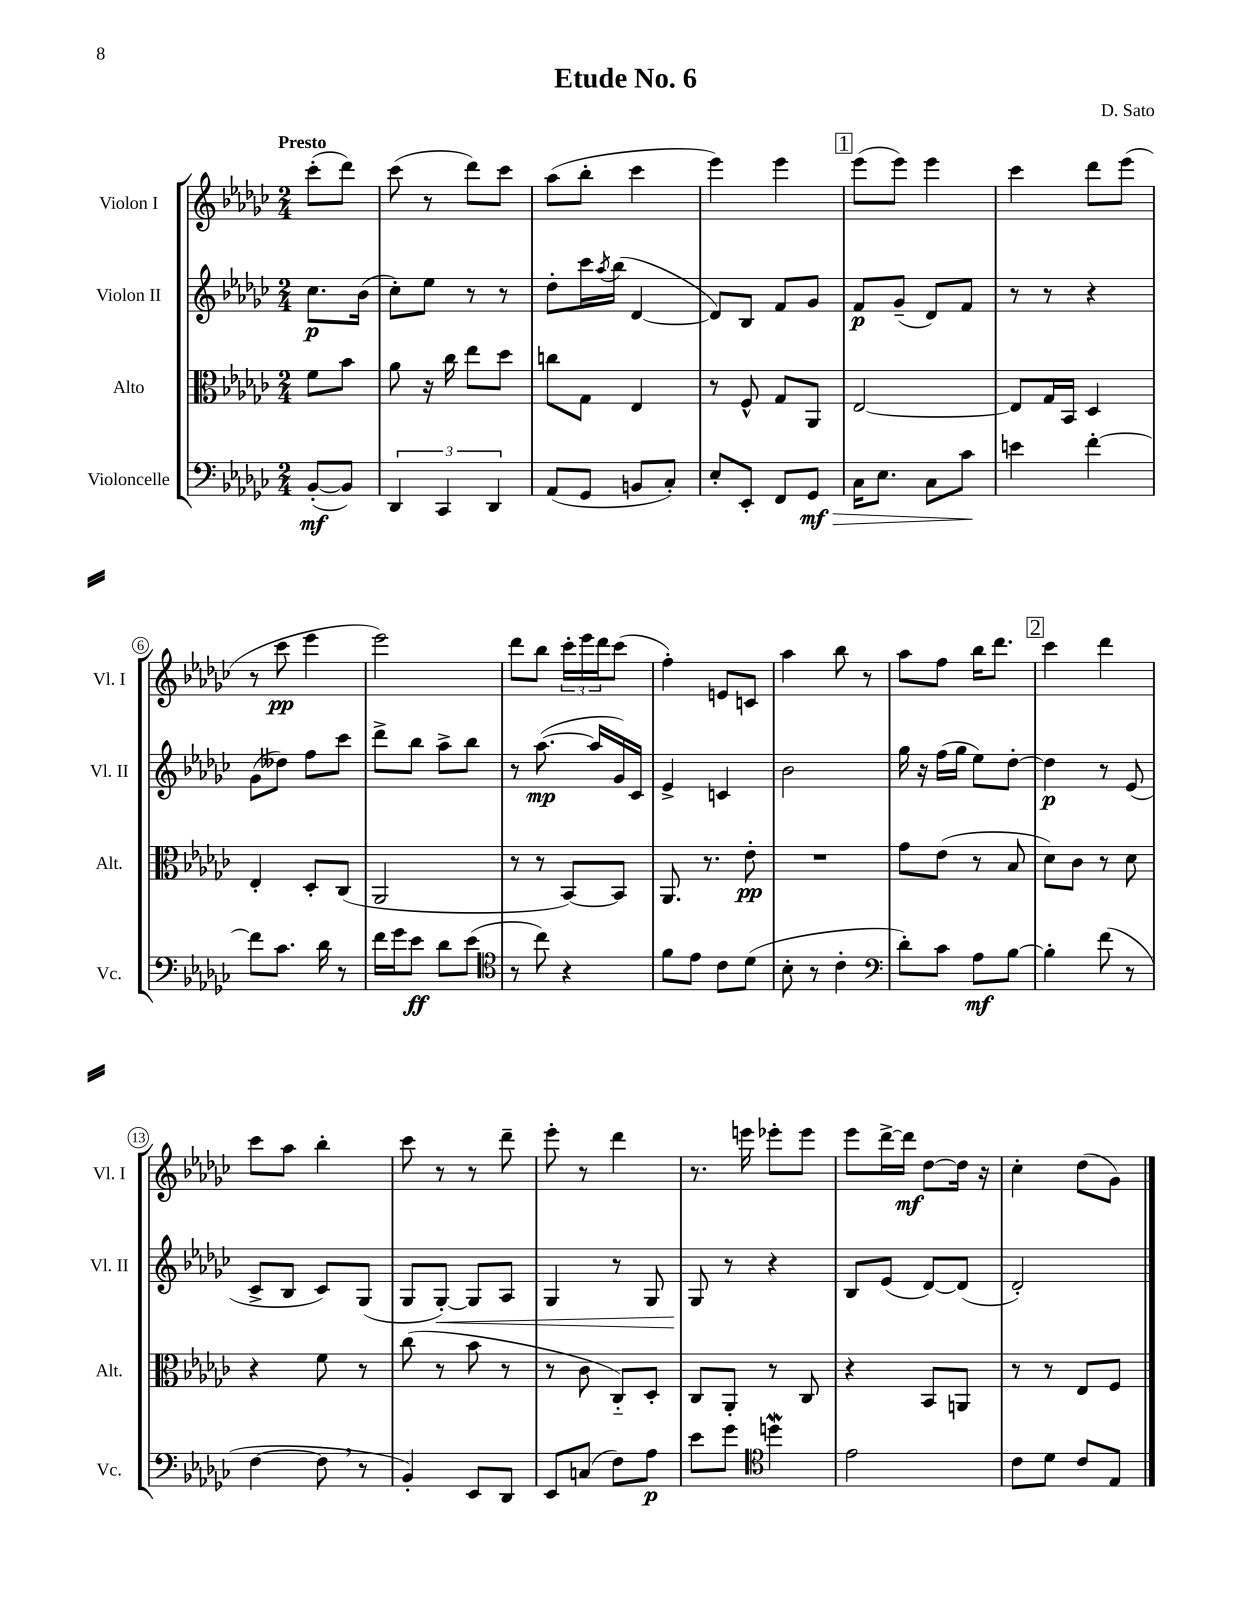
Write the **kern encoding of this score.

**kern	**dynam	**kern	**dynam	**kern	**dynam	**kern	**dynam
*part4	*part4	*part3	*part3	*part2	*part2	*part1	*part1
*staff4	*staff4	*staff3	*staff3	*staff2	*staff2	*staff1	*staff1
*I"Violoncelle	*	*I"Alto	*	*I"Violon II	*	*I"Violon I	*
*I'Vc.	*	*I'Alt.	*	*I'Vl. II	*	*I'Vl. I	*
*clefF4	*	*clefC3	*	*clefG2	*	*clefG2	*
*k[b-e-a-d-g-c-]	*	*k[b-e-a-d-g-c-]	*	*k[b-e-a-d-g-c-]	*	*k[b-e-a-d-g-c-]	*
*M2/4	*	*M2/4	*	*M2/4	*	*M2/4	*
=	=	=	=	=	=	=	=
!	!	!	!	!	!	!LO:TX:a:B:t=Presto	!
([8BB-'/L	mf	8f\L	.	8.cc-\L	p	(8ccc-'\L	.
8BB-/J])	.	8b-\J	.	.	.	8ddd-\J)	.
.	.	.	.	(16b-\Jk	.	.	.
=1	=1	=1	=1	=1	=1	=1	=1
6DD-/	.	8a-\	.	8cc-'\L)	.	(8ccc-\	.
.	.	16r	.	8ee-\J	.	8r	.
6CC-/	.	.	.	.	.	.	.
.	.	16cc-\	.	.	.	.	.
.	.	8ee-\L	.	8r	.	8ddd-\L)	.
6DD-/	.	.	.	.	.	.	.
.	.	8dd-\J	.	8r	.	8ccc-\J	.
=2	=2	=2	=2	=2	=2	=2	=2
(8AA-/L	.	8ccn\L	.	8dd-'\L	.	(8aa-\L	.
8GG-/J	.	8G-\J	.	16ccc-\L	.	8bb-'\J	.
.	.	.	.	8qaa-/	.	.	.
.	.	.	.	(16bb-\JJ	.	.	.
8BBn/L	.	4E-/	.	[4d-/	.	4ccc-\	.
8C-'/J)	.	.	.	.	.	.	.
=3	=3	=3	=3	=3	=3	=3	=3
8E-'/L	.	8r	.	8d-/L])	.	4eee-\)	.
8EE-'/J	.	8F^^/	.	8B-/J	.	.	.
8FF/L	.	8G-/L	.	8f/L	.	4eee-\	.
!	!LO:HP:b	!	!	!	!	!	!
8GG-/J	> mf	8AA-/J	.	8g-/J	.	.	.
!!LO:REH:place=s1:t=1
=4	=4	=4	=4	=4	=4	=4	=4
16C-\KL	.	[2E-/	.	8f/L	p	(8eee-\L	.
8.E-\J	.	.	.	.	.	.	.
.	.	.	.	(8g-~/J	.	8eee-\J)	.
8C-\L	.	.	.	8d-/L)	.	4eee-\	.
8c-\J	.	.	.	8f/J	.	.	.
.	]	.	.	.	.	.	.
=5	=5	=5	=5	=5	=5	=5	=5
4en\	.	8E-/L]	.	8r	.	4ccc-\	.
.	.	16G-/L	.	8r	.	.	.
.	.	16BB-/JJ	.	.	.	.	.
[4f'\	.	4D-/	.	4r	.	8ddd-\L	.
.	.	.	.	.	.	(8eee-\J	.
!!LO:LB:g=z
=6	=6	=6	=6	=6	=6	=6	=6
8f\L]	.	4E-'/	.	(8g-\L	.	8r	.
8.c-\J	.	.	.	8dd--X\J)	.	8ccc-\	pp
.	.	8D-'/L	.	8ff\L	.	4eee-\	.
16d-\	.	.	.	.	.	.	.
8r	.	(8C-/J	.	8ccc-\J	.	.	.
=7	=7	=7	=7	=7	=7	=7	=7
16f\LL	.	2AA-/	.	8ddd-^\L	.	2eee-\)	.
16g-\J	.	.	.	.	.	.	.
8e-\J	ff	.	.	8bb-\J	.	.	.
8d-\L	.	.	.	8aa-^\L	.	.	.
(8e-\J	.	.	.	8bb-\J	.	.	.
=8	=8	=8	=8	=8	=8	=8	=8
*clefC4	*	*	*	*	*	*	*
8r	.	8r	.	8r	.	8ddd-\L	.
8cc-\)	.	8r	.	([8.aa-\	mp	8bb-\J	.
4r	.	[8BB-/L)	.	.	.	24ccc-'\LL	.
.	.	.	.	.	.	24eee-\	.
.	.	.	.	16aa-/LL]	.	.	.
.	.	.	.	.	.	24ddd-\J	.
.	.	8BB-/J]	.	16g-/)	.	(8ccc-\J	.
.	.	.	.	16c-/JJ	.	.	.
=9	=9	=9	=9	=9	=9	=9	=9
8f\L	.	8.AA-/	.	4e-^/	.	4ff'\)	.
8e-\J	.	.	.	.	.	.	.
.	.	8.r	.	.	.	.	.
8c-\L	.	.	.	4cn/	.	8en/L	.
(8d-\J	.	8e-'\	pp	.	.	8cn/J	.
=10	=10	=10	=10	=10	=10	=10	=10
8B-'\	.	2r	.	2b-\	.	4aa-\	.
8r	.	.	.	.	.	.	.
4c-'\	.	.	.	.	.	8bb-\	.
.	.	.	.	.	.	8r	.
=11	=11	=11	=11	=11	=11	=11	=11
*clefF4	*	*	*	*	*	*	*
8d-'\L)	.	8g-\L	.	16gg-\	.	8aa-\L	.
.	.	.	.	16r	.	.	.
8c-\J	.	(8e-\J	.	(16ff\LL	.	8ff\J	.
.	.	.	.	16gg-\JJ	.	.	.
8A-\L	mf	8r	.	8ee-\L)	.	16bb-\KL	.
.	.	.	.	.	.	8.ddd-\J	.
[8B-\J	.	8B-/	.	[8dd-'\J	.	.	.
!!LO:REH:place=s1:t=2
=12	=12	=12	=12	=12	=12	=12	=12
4B-'\]	.	8d-\L)	.	4dd-\]	p	4ccc-\	.
.	.	8c-\J	.	.	.	.	.
(8f\	.	8r	.	8r	.	4ddd-\	.
8r	.	8d-\	.	(8e-/	.	.	.
!!LO:LB:g=z
=13	=13	=13	=13	=13	=13	=13	=13
[4F\	.	4r	.	8c-^/L	.	8ccc-\L	.
.	.	.	.	8B-/J	.	8aa-\J	.
8F,\]	.	8f\	.	8c-/L)	.	4bb-'\	.
8r	.	8r	.	(8G-/J	.	.	.
=14	=14	=14	=14	=14	=14	=14	=14
4BB-'/)	.	(8cc-\	.	8G-/L	.	8ccc-\	.
!	!	!	!	!	!LO:HP:b	!	!
.	.	8r	.	[8G-'/J)	<	8r	.
8EE-/L	.	8b-\	.	8G-/L]	.	8r	.
8DD-/J	.	8r	.	8A-/J	.	8ddd-~\	.
=15	=15	=15	=15	=15	=15	=15	=15
8EE-/L	.	8r	.	4G-/	.	8eee-'\	.
(8Cn/J	.	8c-\	.	.	.	8r	.
8F\L)	.	8C-/L)	.	8r	.	4ddd-\	.
8A-\J	p	8D-'/J	.	8G-/	.	.	.
=16	=16	=16	=16	=16	=16	=16	=16
8e-\L	.	8C-/L	.	8G-/	.	8.r	.
8g-\J	.	8AA-'/J	.	8r	[	.	.
.	.	.	.	.	.	16eeen\	.
*clefC4	*	*	*	*	*	*	*
4ddnW\	.	8r	.	4r	.	8eee-X'\L	.
.	.	8C-/	.	.	.	8eee-\J	.
=17	=17	=17	=17	=17	=17	=17	=17
2e-\	.	4r	.	8B-/L	.	8eee-\L	.
.	.	.	.	(8e-/J	.	[16ddd-^\L	.
.	.	.	.	.	.	16ddd-\JJ]	mf
.	.	8BB-/L	.	[8d-/L)	.	[8dd-\L	.
.	.	8AAn/J	.	(8d-/J]	.	16dd-\Jk]	.
.	.	.	.	.	.	16r	.
=18	=18	=18	=18	=18	=18	=18	=18
8c-\L	.	8r	.	2d-'/)	.	4cc-'\	.
8d-\J	.	8r	.	.	.	.	.
8c-/L	.	8E-/L	.	.	.	(8dd-\L	.
8E-/J	.	8F/J	.	.	.	8g-\J)	.
==	==	==	==	==	==	==	==
*-	*-	*-	*-	*-	*-	*-	*-
